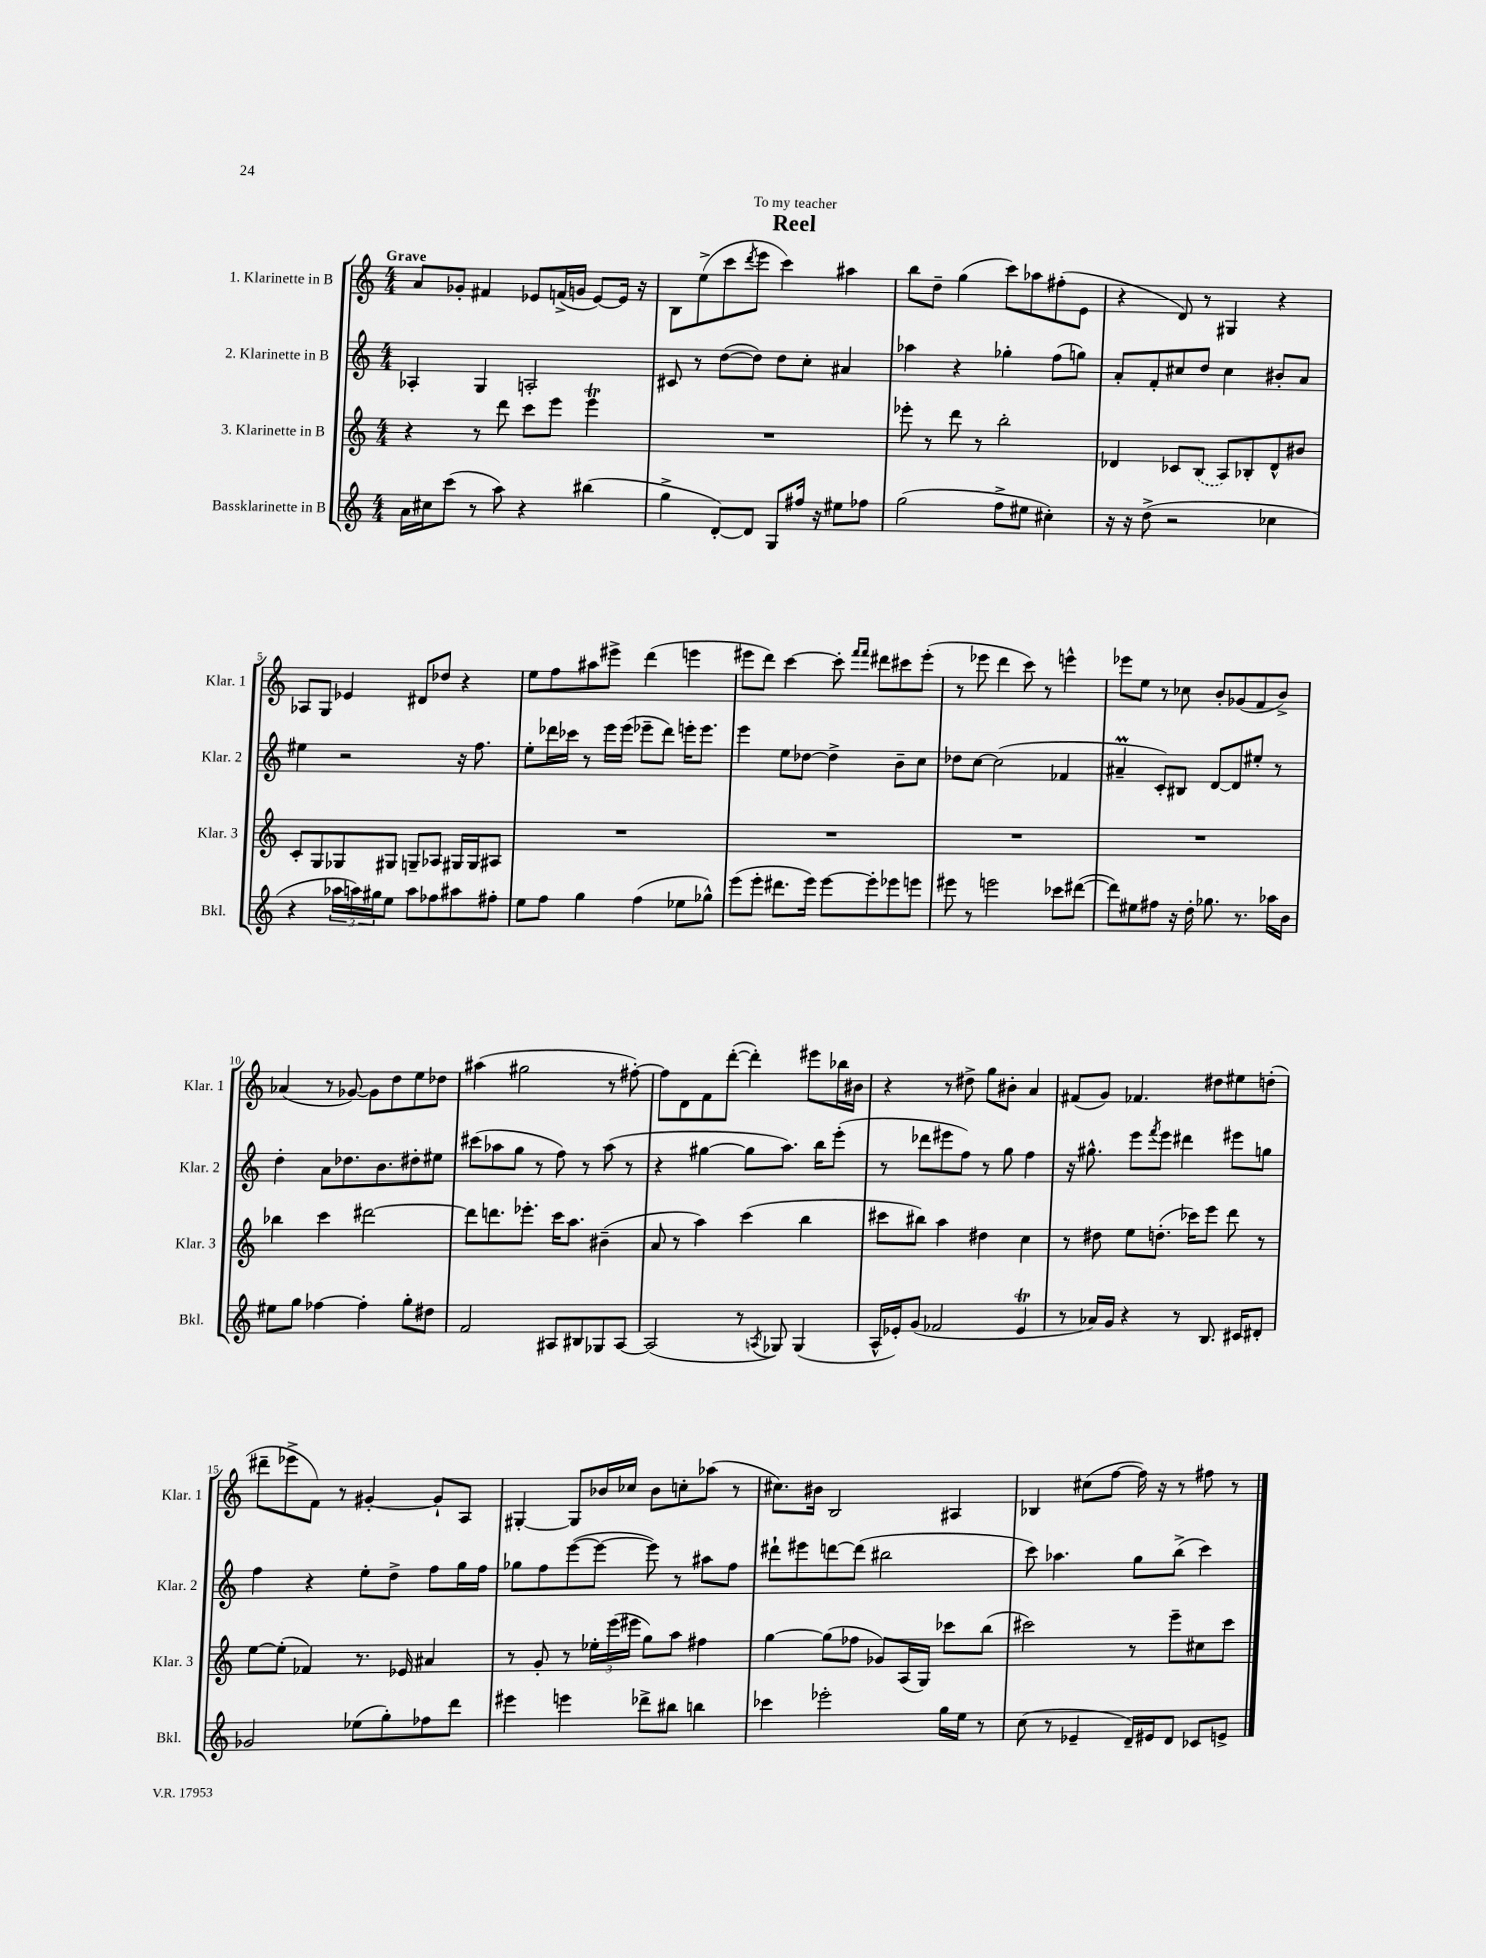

**kern	**kern	**kern	**kern
*staff4	*staff3	*staff2	*staff1
*clefG2	*clefG2	*clefG2	*clefG2
*k[]	*k[]	*k[]	*k[]
*M4/4	*M4/4	*M4/4	*M4/4
16a	4r	4A-'	8a
16cc#	.	.	.
(8ccc	.	.	8g-'
8r	8r	4G	4f#
8aa)	8ddd	.	.
4r	8ccc	2A'	8e-
.	8eee	.	(16f^
.	.	.	16g
(4bb#	4eee	.	[8e-)
.	.	.	16e-]
.	.	.	16r
=	=	=	=
4gg^	1r	8c#	8B
.	.	8r	(8ee^
[8d')	.	([8dd	8ccc
.	.	.	8qddd
8d]	.	8dd])	8eee
8G	.	8dd	4ccc)
16ff#	.	8cc'	.
16r	.	.	.
8ee#	.	4a#	4aa#
8ff-	.	.	.
=	=	=	=
(2gg	8eee-'	4aa-	8bb
.	8r	.	8dd~
.	8ddd	4r	(4gg
.	8r	.	.
8ff^	2bb'	4gg-'	8ccc)
8ee#	.	.	8aa-
4cc#')	.	(8ff	(8ff#'
.	.	8gg)	8e
=	=	=	=
16r	4d-	8a'	4r
16r	.	.	.
(8dd^	.	8f'	.
2r	8c-	8cc#	8d)
.	(8B	8dd	8r
.	8A)	4cc#	4G#
.	8B-'	.	.
4cc-	8d-^^	8b#'	4r
.	8b#	8a	.
=	=	=	=
4r	8c'	4ee#	8A-
.	8G	.	8G
24aa-	8G-	2r	4e-
24aa)	.	.	.
24gg#	.	.	.
8ee	8G#	.	.
8aa	8G~	.	8d#
8ff-	8A-	.	8dd-
8aa#	16G#	16r	4r
.	16G#	8.ff	.
8ff#'	8A#	.	.
=	=	=	=
8ee	1r	8ee'	8ee
8ff	.	16ddd-	8ff
.	.	16ccc-	.
4gg	.	8r	8aa#
.	.	16eee	8eee#^
.	.	(16eee	.
(4ff	.	8eee-~	(4ddd
.	.	8ddd-)	.
8ee-	.	16eee'	4eee
.	.	8.eee	.
8gg-^^)	.	.	.
=	=	=	=
(8eee	1r	4eee	8eee#
8eee'	.	.	8ddd)
8.ddd#	.	8ee	[4ccc
.	.	[8dd-	.
16eee)	.	.	.
[8eee	.	4dd-^]	8ccc']
.	.	.	16qqfff
.	.	.	16qqfff
8eee']	.	.	8ddd#
8eee-	.	8b~	8ccc#
8eee	.	8cc	(8eee#'
=	=	=	=
8eee#	1r	8dd-	8r
8r	.	[8cc	8eee-
2eee	.	(2cc]	4ddd
.	.	.	8ccc)
.	.	.	8r
8ccc-	.	4f-	4eee^^
([8ddd#	.	.	.
=	=	=	=
8ddd#])	1r	4a#~	8eee-
8ee#	.	.	8ee
8ff#	.	8c')	8r
16r	.	8B#	8cc-
16dd'	.	.	.
8.gg-	.	[8d	8b'
.	.	8d]	(8g-
8.r	.	.	.
.	.	8ee#'	8f
16aa-	.	8r	8b^)
16b	.	.	.
=	=	=	=
8ee#	4bb-	4dd'	(4a-
8gg	.	.	.
[4ff-	4ccc	8a	8r
.	.	8.dd-	[8g-)
4ff-']	[2ddd#	.	8g-]
.	.	8.b	.
.	.	.	8dd
8gg'	.	8dd#'	8ee
8dd#	.	8ee#	8dd-
=	=	=	=
2f	8ddd#]	(8ccc#	(4aa#
.	8.ddd	8aa-	.
.	.	8gg	2gg#
.	8.eee-'	.	.
.	.	8r	.
8A#	16ccc	8ff)	.
.	8.aa	.	.
8B#	.	8r	.
8G-	(4b#~	(8aa-	8r
[8A#	.	8r	[8ff#')
=	=	=	=
(2A#]	8a	4r	8ff#]
.	8r	.	8d
.	4aa)	[4gg#	8f
.	.	.	([8ddd'
8r	(4ccc	8gg#]	4ddd'])
8qA	.	.	.
8G-)	.	8.aa)	.
(4G-	4bb	.	8eee#
.	.	16bb	.
.	.	(8eee'	16bb-
.	.	.	16b#
=	=	=	=
16A^^	8ccc#	8r	4r
16e-')	.	.	.
(8g	8bb#)	8ddd-	.
2f-	4aa	8eee#	8r
.	.	8ff)	8dd#^
.	4dd#	8r	8gg
.	.	8gg	8b#'
4e-	4cc	4ff	4a
=	=	=	=
8r	8r	16r	(8f#
.	.	8.gg#^^	.
16a-)	8dd#	.	8g)
16g	.	.	.
4r	8ee	8eee	4.f-
.	.	8qfff	.
.	(8.dd'	8eee	.
8r	.	4ddd#	.
.	16ccc-)	.	.
8.B	8eee	.	8dd#
.	8ddd	8eee#	8ee#
16c#	.	.	.
8d#'	8r	8gg	(8dd'
=	=	=	=
2g-	[8ee	4ff	8ddd#~
.	(8ee']	.	8eee-^
.	4f-)	4r	8f)
.	.	.	8r
(8ee-	8.r	8ee'	[4g#'
8gg')	.	8dd^	.
.	16e-	.	.
8ff-	4a#	8ff	8g#`]
8ddd	.	16gg	8A
.	.	16ff	.
=	=	=	=
4eee#	8r	8gg-	[4G#'
.	8g'	8ff	.
4eee	8r	([8eee	8G#]
.	24ee-'	8eee_	16b-
.	(24eee	.	.
.	.	.	16cc-
.	24eee#	.	.
8ddd-^	8gg)	8eee])	8b-
8bb#	8aa	8r	8cc'
4bb	4ff#	8aa#	(8aa-
.	.	8ff	8r
=	=	=	=
4ccc-	[4gg	8ddd#`	8.cc#)
.	.	8eee#	.
.	.	.	16b#
2eee-'	(8gg]	[8ddd	2B
.	8ff-	(8ddd]	.
.	8g-)	2bb#	.
.	(16A	.	.
.	16G)	.	.
16gg	8ccc-	.	4A#
16ee	.	.	.
8r	(8bb	.	.
=	=	=	=
(8cc	2ccc#)	8ccc)	4B-
8r	.	4.aa-	.
4e-~	.	.	(8cc#
.	.	.	[8ff
16d~)	8r	8gg	16ff])
16e#	.	.	16r
8d	8eee~	(8bb^	8r
8c-	8cc#	4ccc)	8ff#
8e^	8ccc#	.	8r
==	==	==	==
*-	*-	*-	*-
